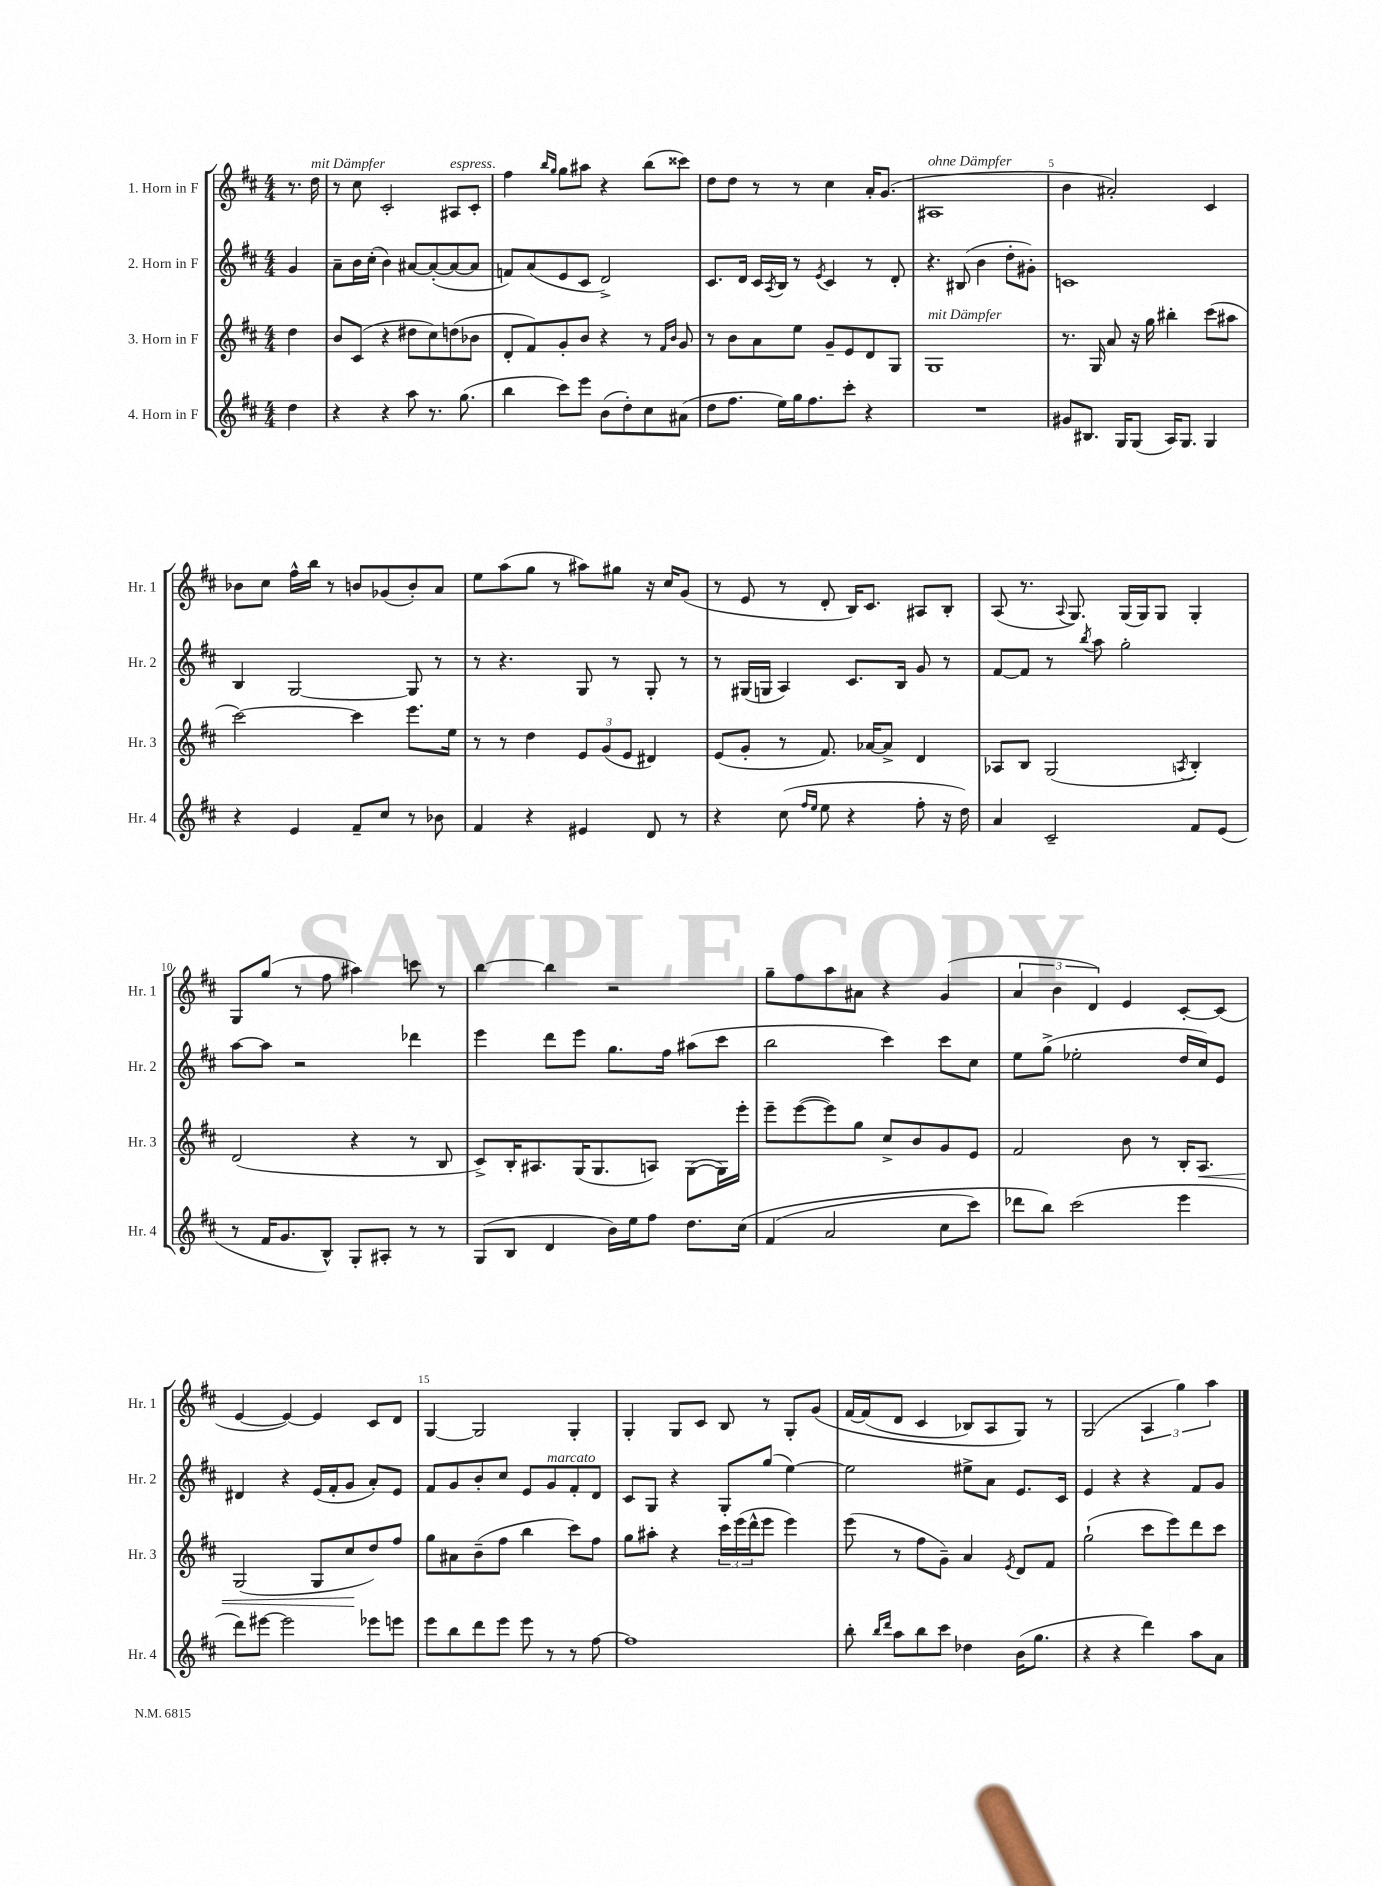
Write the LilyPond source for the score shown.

<<
\new StaffGroup <<
\new Staff = "s0" \with { instrumentName = "1. Horn in F" shortInstrumentName = "Hr. 1" } {
    \clef treble \key d \major \numericTimeSignature \time 4/4 \partial 4
    r8. d''16^\markup { \italic "mit Dämpfer" } |
    r8 cis''8 cis'2-. ais8^\markup { \italic "espress." } cis'8-. |
    fis''4 \grace { b''16 g''16 } g''8 ais''8 r4 b''8( cisis'''8) |
    d''8 d''8 r8 r8 cis''4 a'16-. g'8.( |
    ais1^\markup { \italic "ohne Dämpfer" } |
    b'4 ais'2-.) cis'4 |
    bes'8 cis''8 fis''16-^ b''16 r8 b'8 ges'8( b'8-.) a'8 |
    e''8 a''8( g''8 r8 ais''8) gis''8 r16 cis''16 g'8( |
    r8 e'8 r8 d'8-. b16) cis'8. ais8 b8-. |
    a8( r8. \appoggiatura { a8 } g8.) g16( g16) g8 g4-. |
    g8 g''8( r8 fis''8 ais''4) c'''8 r8 |
    b''4~ b''4 r2 |
    g''8-- fis''8 a''8 ais'8 r4 g'4( |
    \tuplet 3/2 { a'4 b'4 d'4) } e'4 cis'8~-. cis'8( |
    e'4~ e'4~) e'4 cis'8 d'8 |
    g4~ g2 g4-. |
    g4-. g8 cis'8 b8 r8 g8-. g'8\( |
    fis'16~ fis'16( d'8 cis'4 bes8) a8 g8\) r8 |
    g2( \tuplet 3/2 { a4 g''4) a''4 } \bar "|." |
}
\new Staff = "s1" \with { instrumentName = "2. Horn in F" shortInstrumentName = "Hr. 2" } {
    \clef treble \key d \major \numericTimeSignature \time 4/4 \partial 4
    g'4 |
    a'8-- b'16 cis''16-.( b'4) ais'8~ ais'8~-.( ais'8~ ais'8 |
    f'8) a'8( e'8 cis'8 d'2->) |
    cis'8. d'16 cis'16 \acciaccatura { a8 } b16 r8 \acciaccatura { e'8 } cis'4 r8 d'8-. |
    r4. bis8( b'4 d''8-. gis'8-.) |
    c'1 |
    b4 g2~ g8 r8 |
    r8 r4. g8 r8 g8-. r8 |
    r8 gis16( g16 a4) cis'8. b16 g'8 r8 |
    fis'8~ fis'8 r8 \acciaccatura { b''8 } a''8 g''2-. |
    a''8~ a''8 r2 des'''4 |
    e'''4 d'''8 e'''8 g''8. fis''16 ais''8( cis'''8 |
    b''2 cis'''4) cis'''8 cis''8 |
    e''8 g''8->( ees''2-. d''16 cis''16) e'8 |
    dis'4 r4 e'16( fis'16-. g'8 a'8-.) e'8 |
    fis'8 g'8 b'8-. cis''8 e'8 g'8^\markup { \italic "marcato" } fis'8-. d'8 |
    cis'8 g8 r4 g8-. g''8( e''4~) |
    e''2 eis''8-> a'8 e'8. cis'16 |
    e'4 r4 r4 fis'8 g'8 \bar "|." |
}
\new Staff = "s2" \with { instrumentName = "3. Horn in F" shortInstrumentName = "Hr. 3" } {
    \clef treble \key d \major \numericTimeSignature \time 4/4 \partial 4
    d''4 |
    b'8 cis'8( r4 dis''8 cis''8) d''8( bes'8 |
    d'8-. fis'8) g'8-. b'8 r4 r8 \grace { fis'16 b'16 } g'8 |
    r8 b'8 a'8 e''8 g'8-- e'8 d'8 g8 |
    g1^\markup { \italic "mit Dämpfer" } |
    r8. g16 a'8 r16 g''16 bis''4-. cis'''8( ais''8 |
    cis'''2~) cis'''4 e'''8. e''16 |
    r8 r8 d''4 \tuplet 3/2 { e'8 g'8( e'8 } dis'4) |
    e'8( g'8-. r8 fis'8.) aes'16~ aes'8-> d'4 |
    aes8 b8 g2( \acciaccatura { a8 } b4-.) |
    d'2( r4 r8 b8 |
    cis'8->) b16-. ais8. g16( g8. a8) g8~( g16) e'''16-. |
    e'''8-- e'''8~( e'''8) g''8 cis''8-> b'8 g'8 e'8 |
    fis'2 b'8 r8 b16-. a8.\< |
    g2( g8 cis''8\! d''8) fis''8 |
    g''8 ais'8 b'8--( fis''8 b''4 cis'''8) fis''8 |
    g''8 ais''8-. r4 \tuplet 3/2 { cis'''16 e'''16( d'''16-^ } e'''8 e'''4) |
    e'''8( r8 fis''8 g'8--) a'4 \acciaccatura { e'8 } d'8 fis'8 |
    g''2-!( cis'''8 e'''8) d'''8 cis'''8 \bar "|." |
}
\new Staff = "s3" \with { instrumentName = "4. Horn in F" shortInstrumentName = "Hr. 4" } {
    \clef treble \key d \major \numericTimeSignature \time 4/4 \partial 4
    d''4 |
    r4 r4 a''8 r8. g''8.( |
    b''4 cis'''8) e'''8 b'8( d''8-.) cis''8 ais'8( |
    d''8 fis''8. e''16) g''16 fis''8. cis'''8-. r4 |
    R1 |
    gis'8 bis8. g16 g8( a16) g8. g4 |
    r4 e'4 fis'8-- cis''8 r8 bes'8 |
    fis'4 r4 eis'4 d'8 r8 |
    r4 cis''8( \grace { fis''16 e''16 } e''8 r4 fis''8-. r16 d''16) |
    a'4 cis'2-- fis'8 e'8( |
    r8 fis'16 g'8. b8-^) g8-. ais8-. r8 r8 |
    g8( b8 d'4 b'16) e''16 fis''8 d''8. cis''16\( |
    fis'4( a'2 cis''8 cis'''8) |
    des'''8 b''8\) cis'''2( e'''4 |
    d'''8) eis'''8~ eis'''2 ees'''8 e'''8 |
    e'''8 b''8 d'''8 e'''8 e'''8 r8 r8 fis''8~ |
    fis''1 |
    b''8-. \grace { b''16 d'''16 } a''8 b''8 cis'''8 des''4 b'16( g''8. |
    r4 r4 d'''4) a''8 a'8 \bar "|." |
}
>>
>>
\layout { \context { \Score \override BarNumber.break-visibility = ##(#f #t #t) barNumberVisibility = #(every-nth-bar-number-visible 5) } }
